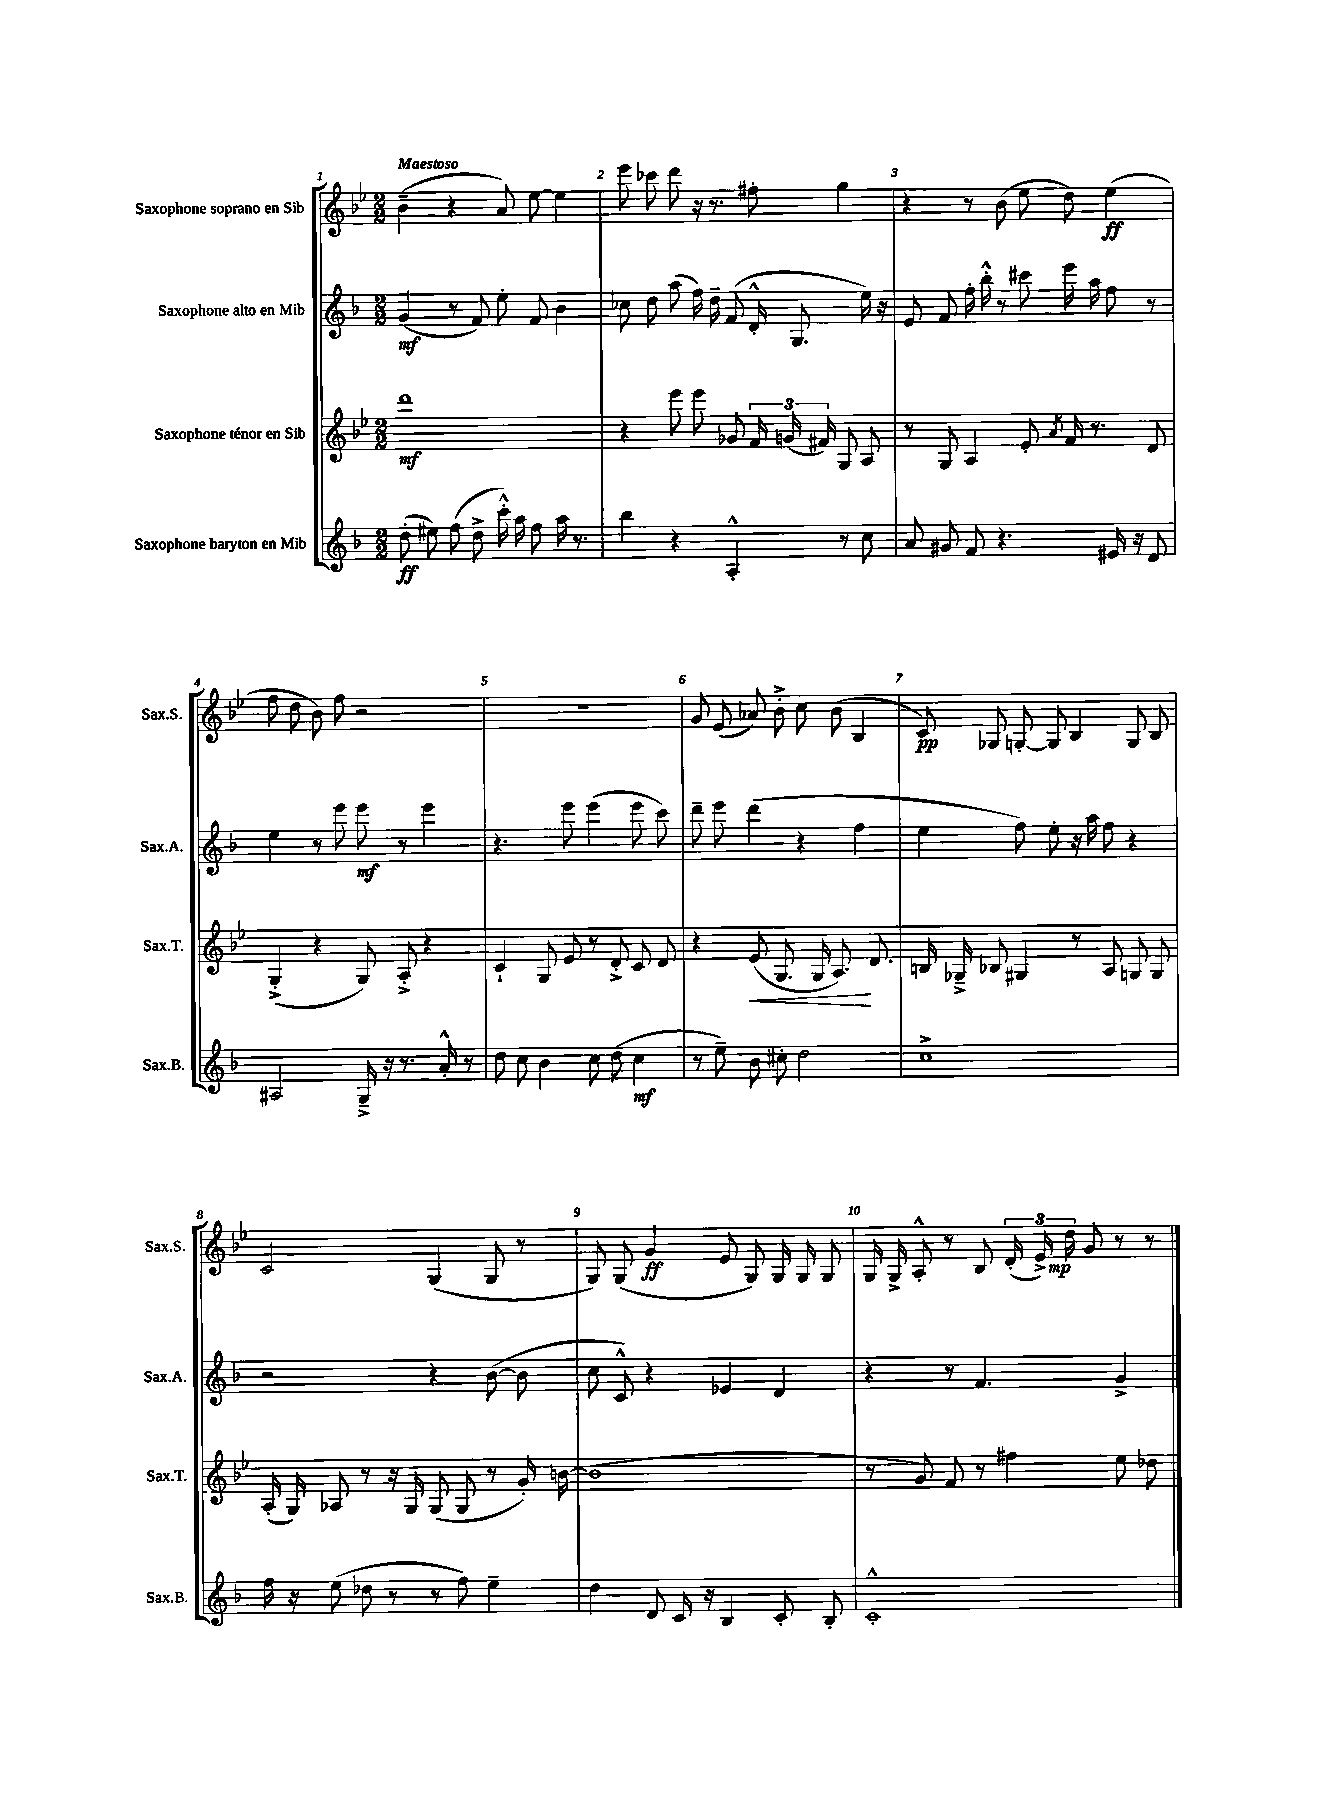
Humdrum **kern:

**kern	**kern	**kern	**kern
*staff4	*staff3	*staff2	*staff1
*clefG2	*clefG2	*clefG2	*clefG2
*k[b-]	*k[b-e-]	*k[b-]	*k[b-e-]
*M2/2	*M2/2	*M2/2	*M2/2
(8dd'\	1ddd	(4g/	(4b-~\
8ee#\)	.	.	.
(8ff\	.	8r	4r
8dd^\	.	8f/)	.
16ccc'^^\)	.	8ee'\	8a/)
16aa\	.	.	.
8ff\	.	8f/	[8ee-\
16aa\	.	4b-\	4ee-\]
8.r	.	.	.
=	=	=	=
4bb-\	4r	8cc-\	8eee-\
.	.	8dd\	8ccc-\
4r	8eee-\	(8aa\	8ddd\
.	8eee-\	16ff\)	16r
.	.	16dd~\	8.r
4A'^^/	8g-/	(8f/	.
.	24f/	16d'^^/	8ff#'\
.	(24g/	.	.
.	.	8.G/	.
.	24f#/)	.	.
8r	8G/	.	4gg\
8cc\	8A/	16ee\)	.
.	.	16r	.
=	=	=	=
8a/	8r	8e/	4r
8g#/	8G/	8f/	.
8f/	4A/	16ff'\	8r
.	.	16bb-'^^\	.
4.r	.	8r	(8b-\
.	8e-'/	8ccc#\	8ee-\
.	8qa/	.	.
.	16f/	16eee\	8dd\)
.	8.r	16aa\	.
16e#/	.	8ff\	(4ee-\
16r	.	.	.
8d/	8d/	8r	.
=	=	=	=
2A#/	(4G'^/	4ee\	8ff\
.	.	.	8dd\
.	4r	8r	8b-\)
.	.	8eee\	8ff\
16G~^/	8G/)	8eee\	2r
16r	.	.	.
8.r	8A'^/	8r	.
.	4r	4eee\	.
16a'^^/	.	.	.
8r	.	.	.
=	=	=	=
8dd\	4c`/	4.r	1r
8cc\	.	.	.
4b-\	8G/	.	.
.	8e-/	8eee\	.
8cc\	8r	(4eee\	.
(8dd\	8d'^/	.	.
4cc\	8c/	8eee\	.
.	8d/	8ccc\)	.
=	=	=	=
8r	4r	8ddd~\	8g/
8ee~\)	.	8eee\	(8e-/
8b-\	(8e-/	(4ddd\	8a-/)
8cc#'\	8.G/	.	8b-'^\
2dd\	.	4r	8cc\
.	16G/	.	.
.	8.A/)	.	(8b-\
.	.	4ff\	4B-/
.	8.d/	.	.
=	=	=	=
1cc^	16B/	4ee\	8c/)
.	16G-~^/	.	.
.	8B-/	.	8G-/
.	4G#/	8ff\)	[8G'/
.	.	8ee'\	8G/]
.	8r	16r	4B-/
.	.	16aa\	.
.	8A/	8ff\	.
.	8G/	4r	8G/
.	8G/	.	8B-/
=	=	=	=
16ff\	(16A'/	2r	2c/
16r	16G/)	.	.
(8ee\	8A-/	.	.
8dd-\	8r	.	.
8r	16r	.	.
.	16G/	.	.
8r	(8G/	4r	(4G/
8ff\)	8G/	.	.
4ee~\	8r	([8b-\	8G/
.	16g'/)	8b-\]	8r
.	[16b\	.	.
=	=	=	=
4dd\	(1b]	8cc\	8G/)
.	.	8c^^/)	(8G/
8d/	.	4r	4g/
16c/	.	.	.
16r	.	.	.
4B-/	.	4e-/	8e-/
.	.	.	8G/)
8c'/	.	4d/	16G/
.	.	.	16G/
8B-'/	.	.	8G/
=	=	=	=
1c'^^	8r	4r	16G/
.	.	.	16G^/
.	8g/)	.	8A'^^/
.	8f/	8r	8r
.	8r	4.f/	8B-/
.	4ff#\	.	(24d'/
.	.	.	24e-^/)
.	.	.	24dd\
.	.	.	8g/
.	8ee-\	4g^/	8r
.	8dd-\	.	8r
==	==	==	==
*-	*-	*-	*-
